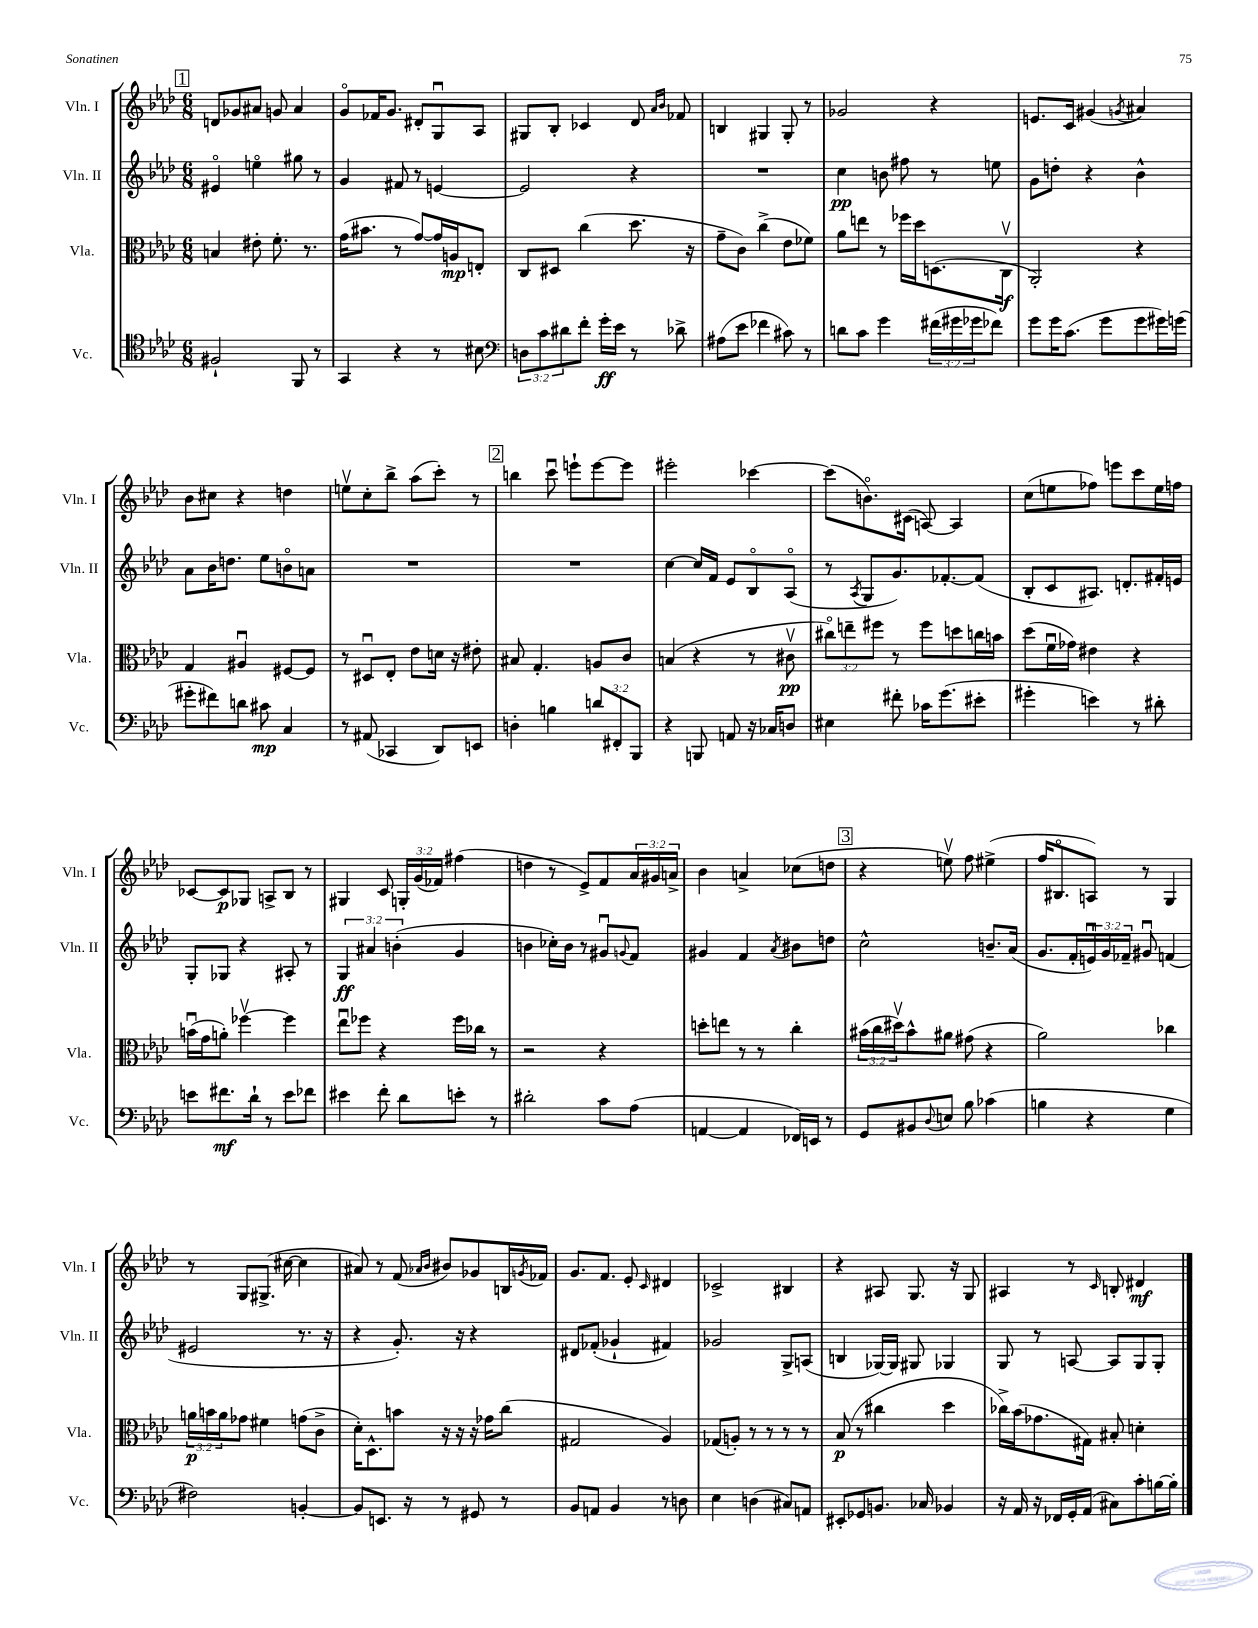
<<
\new StaffGroup <<
\new Staff = "s0" \with { instrumentName = "Vln. I" shortInstrumentName = "Vln. I" } {
    \clef treble \key aes \major \numericTimeSignature \time 6/8 \override Staff.TupletNumber.text = #tuplet-number::calc-fraction-text
    \mark \markup { \box "1" } d'8 ges'8 ais'8 g'8 ais'4 |
    g'8\flageolet fes'16 g'8. dis'8-. g8\downbow aes8 |
    gis8 bes8-. ces'4 des'8 \grace { aes'16 bes'16 } fes'8 |
    b4 gis4 gis8-. r8 |
    ges'2 r4 |
    e'8. c'16 gis'4( \acciaccatura { g'8 } ais'4) |
    bes'8 cis''8 r4 d''4 |
    e''8\upbow c''8-. bes''8-> aes''8( c'''8-.) r8 |
    \mark \markup { \box "2" } b''4 c'''8\downbow e'''8-! e'''8~ e'''8 |
    eis'''2-. ces'''4~ |
    ces'''8( b'8.\flageolet) cis'16( a8~) a4 |
    c''8( e''8 fes''8) e'''8 c'''8 e''16 f''16 |
    ces'8~ ces'8\p ges8 a8-> bes8 r8 |
    gis4 c'8 \tuplet 3/2 { g16-. g'16( fes'16) } fis''4( |
    d''4 r8 ees'8->) f'8 \tuplet 3/2 { aes'16 gis'16 a'16-> } |
    bes'4 a'4-> ces''8( d''8 |
    \mark \markup { \box "3" } r4 e''8\upbow) f''8 eis''4->( |
    f''16 bis8.\flageolet a8) r8 g4 |
    r8 g8 gis8.->( cis''16~ cis''4 |
    ais'8) r8 f'8( \grace { aes'16 bes'16 } bis'8) ges'8 b16 \acciaccatura { g'8 } fes'16 |
    g'8. f'8. ees'8-. \grace { c'16 } dis'4 |
    ces'2-> bis4 |
    r4 ais8 g8. r16 g8 |
    ais4 r8 \grace { c'16 } b8-. dis'4\mf \bar "|." |
}
\new Staff = "s1" \with { instrumentName = "Vln. II" shortInstrumentName = "Vln. II" } {
    \clef treble \key aes \major \numericTimeSignature \time 6/8 \override Staff.TupletNumber.text = #tuplet-number::calc-fraction-text
    \mark \markup { \box "1" } eis'4\flageolet e''4\flageolet gis''8 r8 |
    g'4 fis'8 r8 e'4~ |
    e'2 r4 |
    R2. |
    c''4\pp b'8 fis''8 r8 e''8 |
    g'8 d''8-. r4 bes'4-^ |
    aes'8 bes'16 d''8. ees''8 b'8\flageolet a'8 |
    R2. |
    \mark \markup { \box "2" } R2. |
    c''4~ c''16 f'16 ees'8 bes8\flageolet aes8\flageolet( |
    r8 \acciaccatura { aes8 } g8 g'8.) fes'8.~-. fes'8( |
    bes8-. c'8 ais8.) d'8.-. fis'16-. e'16 |
    g8-. ges8 r4 ais8-. r8 |
    \tuplet 3/2 { g4\ff ais'4 b'4-.( } g'4 |
    b'4 ces''16-.) b'16 r8 gis'8\downbow \appoggiatura { g'8 } f'8 |
    gis'4 f'4 \acciaccatura { aes'8 } bis'8 d''8 |
    \mark \markup { \box "3" } c''2-^ b'8.-- aes'16( |
    g'8. f'16-. \tuplet 3/2 { e'16\downbow) g'16 fes'16-- } gis'8\downbow f'4( |
    eis'2 r8. r16 |
    r4 g'8.-.) r16 r4 |
    dis'8 fes'8-.( ges'4-! fis'4) |
    ges'2 g8-> a8( |
    b4 ges16~) ges16 gis8 ges4 |
    g8 r8 a8~ a8 g8 g8-. \bar "|." |
}
\new Staff = "s2" \with { instrumentName = "Vla." shortInstrumentName = "Vla." } {
    \clef alto \key aes \major \numericTimeSignature \time 6/8 \override Staff.TupletNumber.text = #tuplet-number::calc-fraction-text
    \mark \markup { \box "1" } b4 eis'8-. f'8.-. r8. |
    g'16( bis'8. r8 g'8~) g'16 a16\mp e8-. |
    c8 dis8 c''4( des''8. r16 |
    g'8-- c'8) c''4->( ees'8 fes'8) |
    aes'8 e''8 r8 fes''16 des''16 d8.( c16\upbow\f |
    aes,2-.) r4 |
    g4 ais4\downbow fis8~ fis8 |
    r8 dis8\downbow ees8-. ees'8 d'16 r16 eis'8-. |
    \mark \markup { \box "2" } bis8 g4.-. a8 c'8 |
    b4( r4 r8 cis'8\upbow\pp |
    \tuplet 3/2 { cis''8\flageolet) e''8-- fis''8 } r8 fis''8 d''8 c''16 b'16 |
    des''8( f'16\downbow ges'16) eis'4 r4 |
    b'16\downbow( g'16 a'8-.) fes''4~\upbow fes''4 |
    ees''8\downbow fes''8 r4 fes''16 ces''16 r8 |
    r2 r4 |
    d''8-. e''8 r8 r8 c''4-. |
    \mark \markup { \box "3" } \tuplet 3/2 { bis'16( c''16 dis''16\upbow) } bis'8-^ ais'8 gis'8( r4 |
    aes'2) ces''4 |
    \tuplet 3/2 { a'16\p b'16 a'16 } ges'8 fis'4 g'8( c'8-> |
    des'16-.) des8.-^ b'8 r16 r16 r16 ges'16 c''8( |
    gis2 aes4) |
    ges8( a8-.) r8 r8 r8 r8 |
    bes8\p( r8 cis''4 des''4 |
    ces''16->) bes'16( ges'8. gis16) bis8-. d'4-. \bar "|." |
}
\new Staff = "s3" \with { instrumentName = "Vc." shortInstrumentName = "Vc." } {
    \clef tenor \key aes \major \numericTimeSignature \time 6/8 \override Staff.TupletNumber.text = #tuplet-number::calc-fraction-text
    \mark \markup { \box "1" } fis2-! f,8 r8 |
    g,4 r4 r8 bis8 |
    \clef bass \tuplet 3/2 { d8 c'8 dis'8 } f'8-. g'16-.\ff ees'16 r8 des'8-> |
    ais8( ees'8 fes'4 cis'8) r8 |
    d'8 c'8 g'4 \tuplet 3/2 { fis'16( gis'16 ges'16 } fes'8) |
    g'8 g'16 c'8.( g'8 g'8 gis'16) g'16( |
    gis'8-. fis'8) d'8 cis'8\mp c4 |
    r8 ais,8( ces,4 des,8) e,8 |
    \mark \markup { \box "2" } d4-. b4 \tuplet 3/2 { d'8 fis,8-. bes,,8 } |
    r4 b,,8 a,8 r16 ces16 d8 |
    eis4 fis'8-. ces'16 g'8.( eis'8-. |
    gis'4-. e'4) r8 dis'8-. |
    e'8 fis'8.\mf des'16-! r8 e'8 fes'8 |
    eis'4 f'8-. des'8 e'8-. r8 |
    dis'2-. c'8 aes8( |
    a,4~ a,4 fes,16) e,16 r8 |
    \mark \markup { \box "3" } g,8 bis,8 \appoggiatura { des8 } e8 bes8 ces'4( |
    b4 r4 g4 |
    fis2) b,4~-. |
    b,8 e,8. r16 r8 gis,8 r8 |
    bes,8 a,8 bes,4 r8 d8 |
    ees4 d4( cis8) a,8 |
    eis,8-. ges,8 b,8. ces16 bes,4 |
    r16 aes,16 r16 fes,16 g,16-. aes,16( cis8) c'8-. b16~ b16-. \bar "|." |
}
>>
>>
\layout { \context { \Score \remove "Bar_number_engraver" } }
